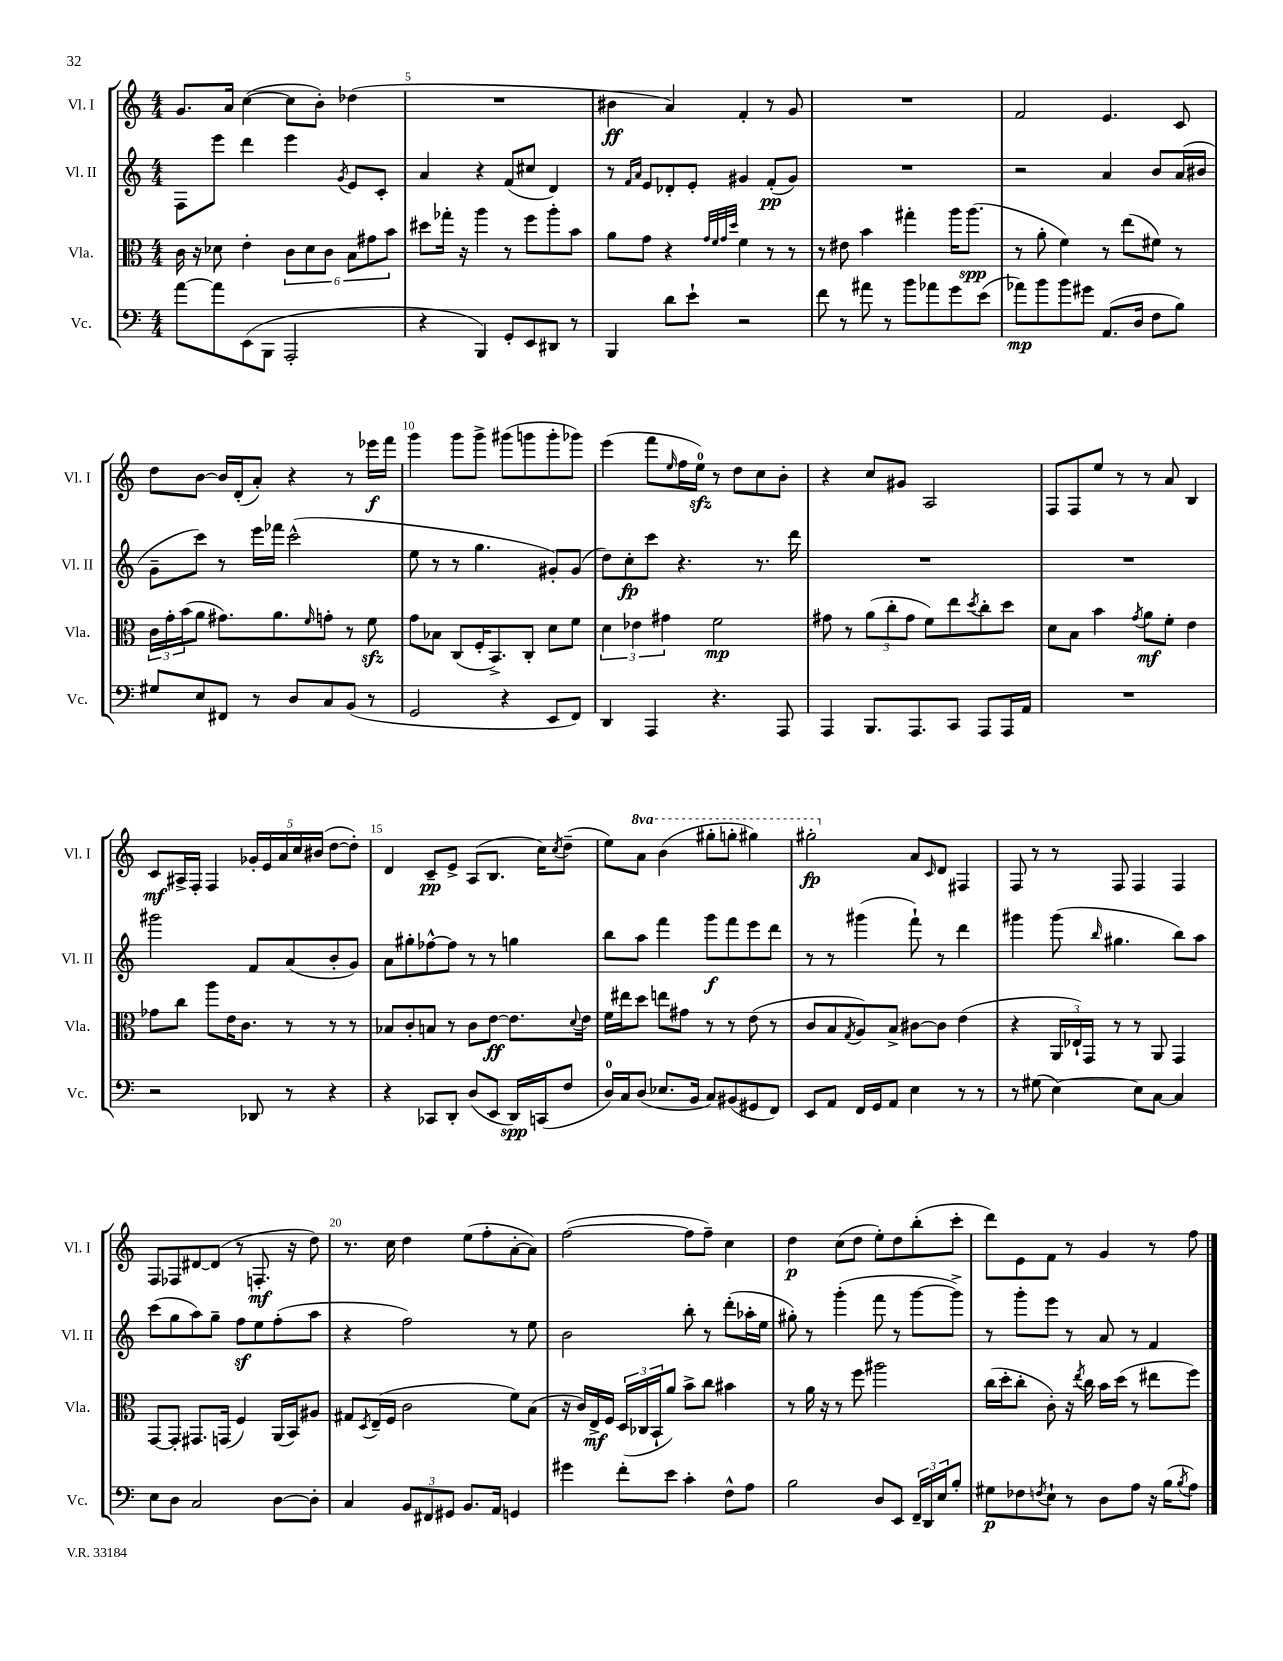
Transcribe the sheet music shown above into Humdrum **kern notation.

**kern	**kern	**kern	**kern
*staff4	*staff3	*staff2	*staff1
*clefF4	*clefC3	*clefG2	*clefG2
*k[]	*k[]	*k[]	*k[]
*M4/4	*M4/4	*M4/4	*M4/4
[8a	16c	8F	8.g
.	16r	.	.
8a]	8d-	8eee	.
.	.	.	16a
(8EE	4e'	4ddd	([4cc
8BBB	.	.	.
2AAA'	12c	4eee	8cc]
.	12d-	.	.
.	.	.	8b')
.	12c	.	.
.	.	8qg	.
.	12B	8e	(4dd-
.	12g#	.	.
.	.	8c'	.
.	12b	.	.
=	=	=	=
4r	8dd#	4a	1r
.	16gg-'	.	.
.	16r	.	.
4BBB)	4aa	4r	.
8GG'	8r	(8f	.
8EE	8ff	8cc#	.
8DD#	8aa'	4d)	.
8r	8b	.	.
=	=	=	=
4BBB	8a	8r	4b#
.	.	16qqf	.
.	.	16qqa	.
.	8g	8e	.
8d	4r	8d-'	4a)
8e`	.	8e'	.
.	32qqg	.	.
.	32qqf	.	.
.	32qqg	.	.
.	32qqdd	.	.
2r	4f	4g#	4f'
.	8r	(8f'	8r
.	8r	8g#)	8g
=	=	=	=
8f	8r	1r	1r
8r	8e#	.	.
8a#	4b	.	.
8r	.	.	.
8b	4gg#'	.	.
8a-	.	.	.
8g	16aa	.	.
.	(8.aa	.	.
(8e	.	.	.
=	=	=	=
8a-)	8r	2r	2f
8b	8a'	.	.
8b	4f)	.	.
8g#	.	.	.
(8.AA	8r	4a	4.e
.	(8ee	.	.
16D	.	.	.
8F	8f#)	8b	.
8B)	8r	(16a	8c
.	.	16b#	.
=	=	=	=
8G#	24c	8g~	8dd
.	24g'	.	.
.	(24b	.	.
8E	8a	8ccc)	[8b
8FF#	8.g#)	8r	16b]
.	.	.	(16d'
8r	.	16eee	8a')
.	8.a	16fff-	.
8D	.	(2ccc^^	4r
.	16qqf	.	.
8C	8g'	.	.
(8BB	8r	.	8r
8r	8f	.	16eee-
.	.	.	16fff
=	=	=	=
2GG	8g	8ee	4ggg
.	8B-	8r	.
.	(8C	8r	8ggg
.	16F'	4.gg	8ggg^
.	8.BB^)	.	.
4r	.	.	(8ggg#
.	8C'	.	8ggg
8EE	8d	8g#')	8ggg'
8FF)	8f	(8g#	8ggg-)
=	=	=	=
4DD	6d	8dd)	(4eee
.	.	8cc'	.
.	6e-	.	.
4AAA	.	8ccc	8fff
.	6g#	.	.
.	.	.	16qqee
.	.	4.r	16ff
.	.	.	16ee)
4.r	2f	.	8r
.	.	.	8dd
.	.	8.r	8cc
8AAA	.	.	8b'
.	.	16ddd	.
=	=	=	=
4AAA	8g#	1r	4r
.	8r	.	.
8.BBB	(12a	.	8cc
.	12cc'	.	.
.	.	.	8g#
.	12g#	.	.
8.AAA	.	.	.
.	8f)	.	2A
8CC	8ee	.	.
.	8qdd	.	.
8AAA	8cc'	.	.
16AAA	8dd	.	.
16AA	.	.	.
=	=	=	=
1r	8d	1r	8F
.	8B	.	8F
.	4b	.	8ee
.	.	.	8r
.	8qg	.	.
.	8a	.	8r
.	8f'	.	8a
.	4e	.	4B
=	=	=	=
2r	8g-	2ggg#	8c
.	8cc	.	16A#^
.	.	.	16F'
.	8aa	.	4F
.	16e	.	.
.	8.c	.	.
8DD-	.	8f	20g-'
.	.	.	20e
.	.	.	20a
8r	8r	(8a	.
.	.	.	20cc
.	.	.	(20b#
4r	8r	8b'	[8dd
.	8r	8g)	8dd'])
=	=	=	=
4r	8B-	8a	4d
.	8c'	8gg#'	.
8CC-	8B	[8ff-^^	8c~
8DD'	8r	8ff-]	8e^
(8D	8c	8r	(8A
8EE	[8e	8r	8.B
16DD)	8.e]	4gg	.
(16CC	.	.	16cc)
.	.	.	8qcc
8F	.	.	(8dd~
.	8qqd	.	.
.	16e	.	.
=	=	=	=
16D)	16f	8bb	8ee)
16C	16ee#	.	.
(8D	8dd	8aa	8aa
8.E-	8ee	4fff	(4bb
.	8g#	.	.
16BB	.	.	.
8C)	8r	8ggg	8ggg#'
(8BB#	8r	8fff	8ggg'
8GG#	(8e	8eee	4ggg#)
8FF)	8r	8ddd	.
=	=	=	=
8EE	8c	8r	2ggg#'
8AA	8B	8r	.
.	8qG	.	.
16FF	8A)	(4ggg#	.
16GG	.	.	.
8AA	8B^	.	.
4E	[8c#	8fff`)	8a
.	.	.	16qqc
.	8c#]	8r	8d
8r	(4e	4ddd	4F#
8r	.	.	.
=	=	=	=
8r	4r	4ggg#	8F
(8G#	.	.	8r
[4E)	24AA	(8ggg#	8r
.	24E-`)	.	.
.	24GG	.	.
.	.	16qqbb	.
.	8r	4.gg#	8F
8E]	8r	.	4F
[8C	8AA	.	.
4C]	4GG	8bb)	4F
.	.	8aa	.
=	=	=	=
8E	[8GG	(8ccc	8F
8D	8GG']	8gg	8F-
2C	8.GG#	8aa)	[8d#
.	.	8gg~	(8d#]
.	(16GG	.	.
.	4F)	8ff	8r
.	.	8ee	8.F'
[8D	(16AA	(8ff'	.
.	16BB)	.	16r
8D']	8A#	8aa	8dd)
=	=	=	=
4C	8G#	4r	8.r
.	8qD	.	.
.	(16E~	.	.
.	16F	.	16cc
12BB	2c	2ff)	4dd
12FF#	.	.	.
12GG#	.	.	.
8.BB	.	.	(8ee
.	.	.	8ff'
16AA	.	.	.
4GG	8f)	8r	[8a'
.	(8B	8ee	8a])
=	=	=	=
4g#	16r	2b	([2ff
.	16c)	.	.
.	16E^	.	.
.	16F	.	.
8f'	(24D	.	.
.	24C-	.	.
.	24BB`	.	.
8e	8a)	.	.
4c'	8b^	8bb'	8ff]
.	8cc	8r	8ff~)
8F^^	4b#	(8ddd'	4cc
8A	.	16aa-'	.
.	.	16ee	.
=	=	=	=
2B	8r	8gg#')	4dd
.	16a	8r	.
.	16r	.	.
.	8r	(4ggg'	(8cc
.	8ff	.	8dd
8D	2aa#	8fff	8ee')
8EE	.	8r	8dd
24FF~	.	[8ggg	(8bb'
24DD	.	.	.
24E	.	.	.
8B'	.	8ggg^])	8ccc'
=	=	=	=
8G#	(16cc	8r	8ddd)
.	16dd'	.	.
8F-	8cc'	8ggg'	8e
8qF	.	.	.
8E`	8c')	8eee	8f
8r	16r	8r	8r
.	8qee	.	.
.	16cc	.	.
8D	16b	8a	4g
.	(16dd	.	.
8A	8r	8r	.
16r	8ee#	4f	8r
(16B	.	.	.
8qB	.	.	.
8A)	8ff)	.	8ff
==	==	==	==
*-	*-	*-	*-
